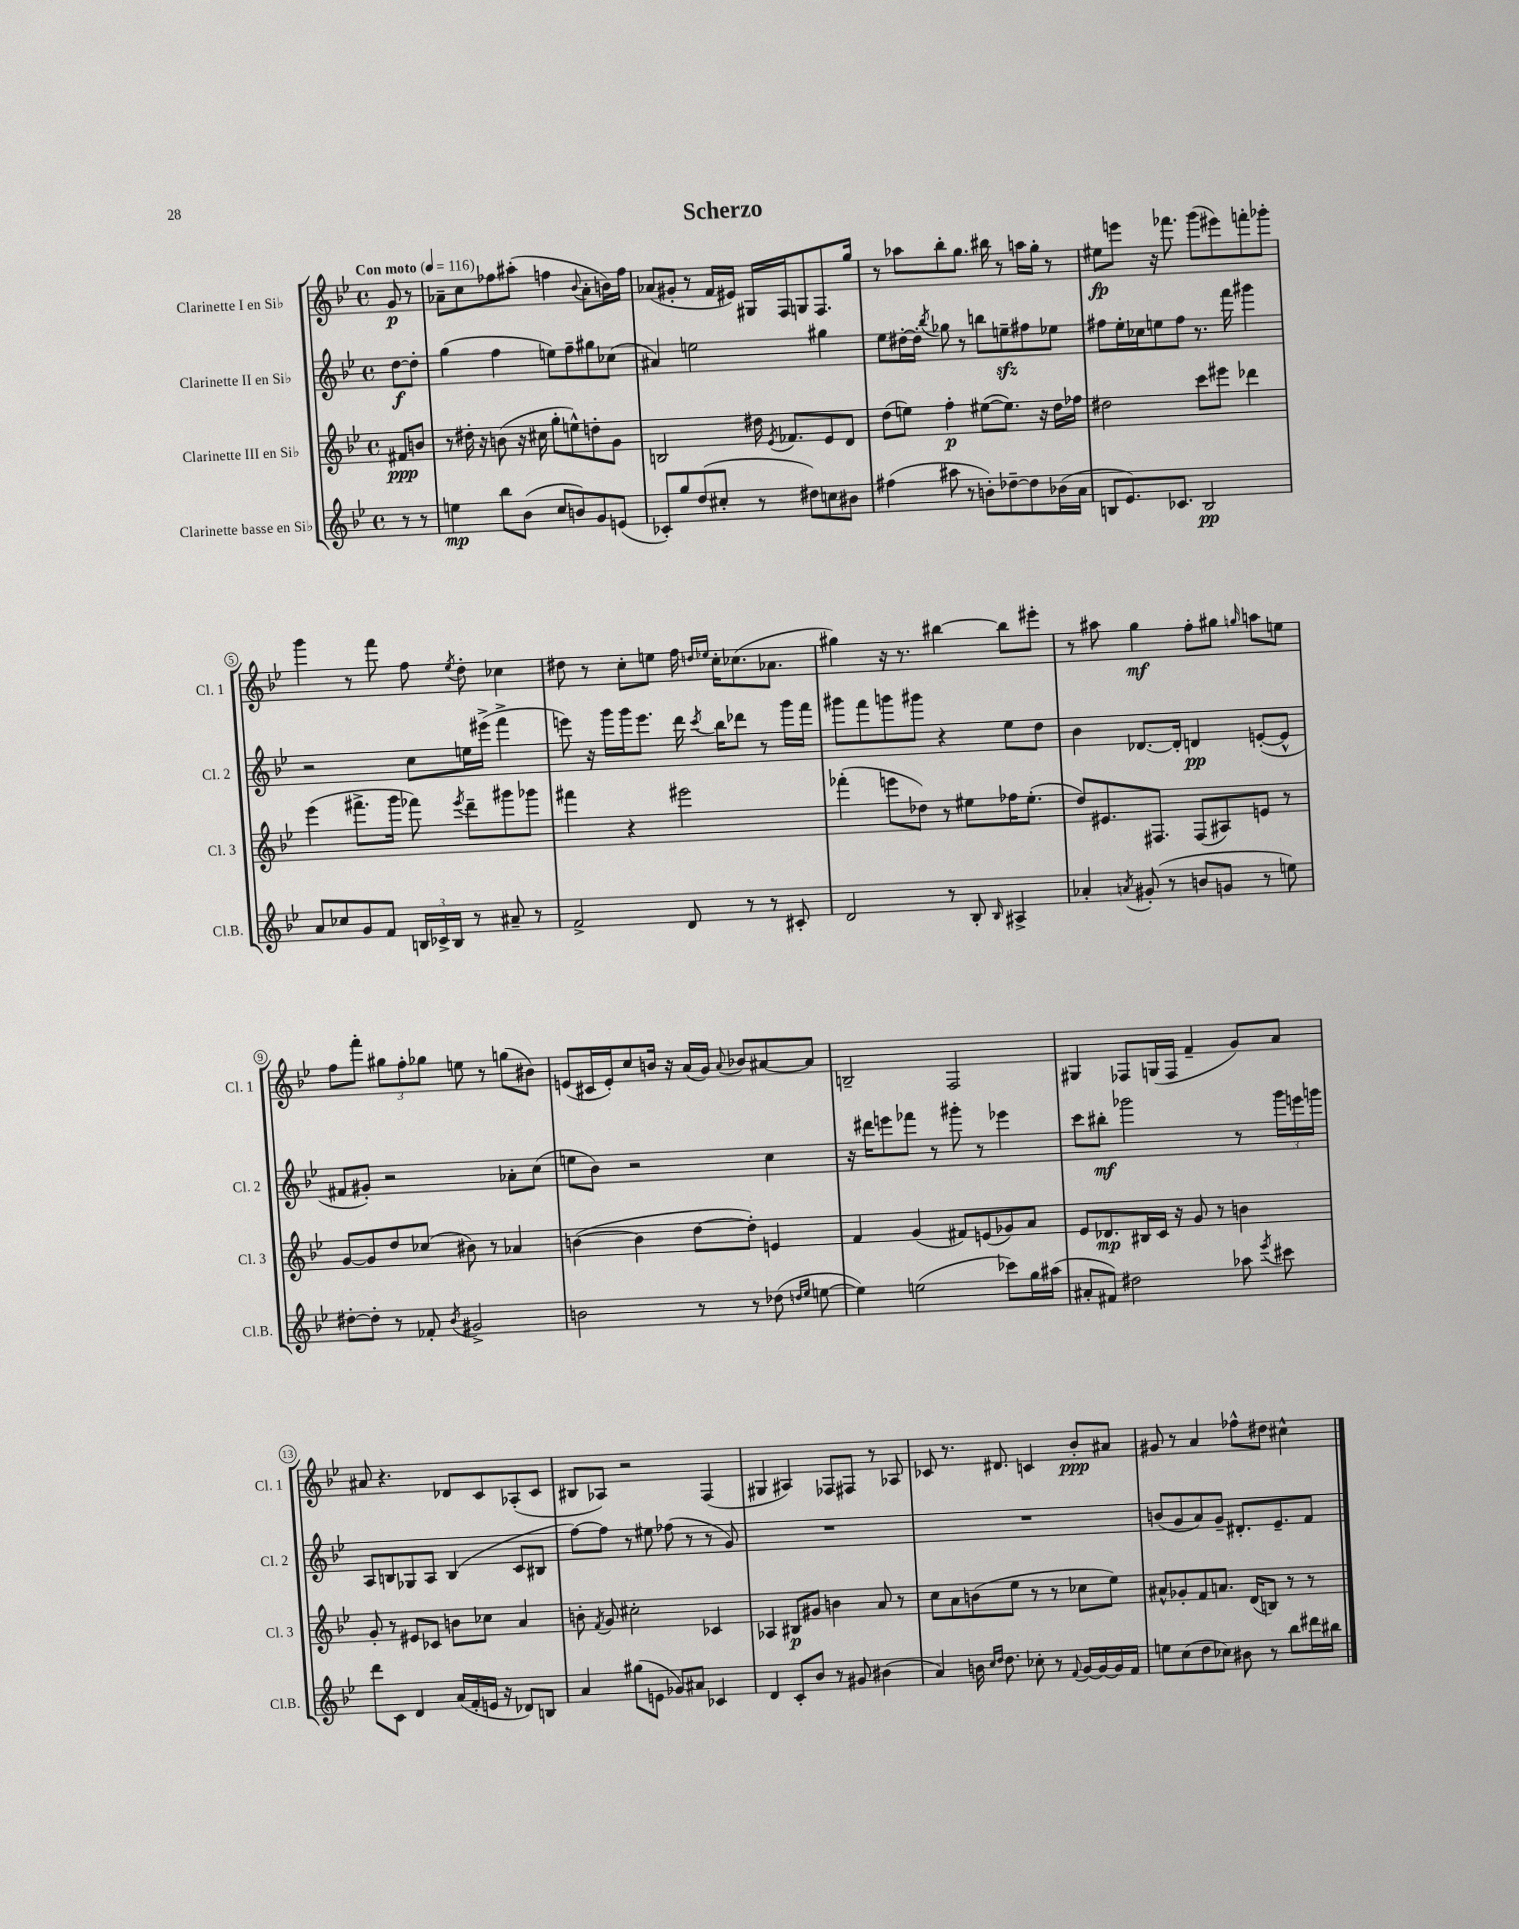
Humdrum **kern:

**kern	**kern	**kern	**kern
*staff4	*staff3	*staff2	*staff1
*clefG2	*clefG2	*clefG2	*clefG2
*k[b-e-]	*k[b-e-]	*k[b-e-]	*k[b-e-]
*M4/4	*M4/4	*M4/4	*M4/4
*met(c)	*met(c)	*met(c)	*met(c)
*MM116	*MM116	*MM116	*MM116
8r	8f#/L	[8dd\L	8g/
8r	8b/J	8dd'\]J	8r
=	=	=	=
4ee\	8r	(4gg\	8a-~\L
.	16dd#'\	.	8cc\
.	16r	.	.
8bb-\L	(8b\	4ff\	8ff-\
(8b-\J	16r	.	(8aa#'\J
.	16cc#\	.	.
8cc/L	8gg'\L	8ee\L)	4ff\
8b/)	8ee^^\)	8ff~\	.
.	.	.	8qqb-/
8g/	8dd'\	8gg#\	8a-'\L
(8e/J	8g\J	(8cc-\J	16b\L)
.	.	.	16ff\JJ
=	=	=	=
8c-'/L)	2B/	4a#/)	(8a-/L
8gg/	.	.	8g#'/J
(8dd/	.	2ee\	8r
8cc#'/J	.	.	16f/LL
.	.	.	16e#/JJ)
8r	16dd#\	.	16G#/LL
.	8qe-/	.	.
.	8.f-/L	.	16F/J
8dd#\L)	.	.	8G/
8cc\	8e-/	4gg#\	8.F/
8b#\J	8d/J	.	.
.	.	.	16gg/Jk
=	=	=	=
(4ff#\	(8dd\L	8ee-\L	8r
.	8ee\J)	[16dd#'\L	8aa-\L
.	.	16dd#'\]JJ	.
.	.	8qbb-/	.
8aa#\	4ff'\	8gg-\	8bb-'\
8r	.	8r	8.gg\J
8b'\L)	([8ee#\L	8bb\L	.
.	.	.	16bb#\
[8dd-~\	8.ee#\]J)	8ee~\	8r
8dd-\]	.	8ff#\	16aa\LL
.	16r	.	16gg'\JJ
(16b-\L	16dd\LL	8ee-\J	8r
16a\JJ	16ff-\JJ	.	.
=	=	=	=
8B/L	2dd#\	8ff#\L	8ee#\L
8.e-/)	.	16ee-'\L	8eee\J
.	.	16cc-\J	.
.	.	8ee\	16r
8.c-/J	.	.	8.fff-\
.	.	8ff#\J	.
2B/	8ccc\L	8.r	(8ggg\L
.	8eee#\J	.	8eee#\)
.	.	16fff\	.
.	4ddd-\	4ggg#\	8fff'\
.	.	.	8ggg-'\J
=	=	=	=
8a/L	(4eee-\	2r	4ggg\
8cc-/	.	.	.
8g/	8.fff#^\L	.	8r
8f/J	.	.	8fff\
.	16ggg\Jk	.	.
24B/LL	8fff-\)	8cc\L	8ff\
24c-^/	.	.	.
24B/JJ	.	.	.
.	8qeee-/	.	8qee-/
8r	8ddd~\L	16ee\L	8dd'\
.	.	(16eee#^\JJ	.
8a#~/	8ggg#\	4fff^\	4cc-\
8r	8ggg-\J	.	.
=	=	=	=
2f^/	4fff#\	8eee\)	8dd#\
.	.	16r	8r
.	.	16ggg\LL	.
.	4r	16ggg\J	8cc'\L
.	.	8.eee\J	.
.	.	.	8ee\J
8d/	2eee#\	16ddd\	16ff\
.	.	.	16qqdd/LL
.	.	8qccc/	16qqee-/JJ
.	.	16bb-\LK	16cc'\LK
8r	.	8ddd-\J	(8.cc-\
8r	.	8r	.
.	.	.	8.a-\J
8c#'/	.	16ggg\LL	.
.	.	16fff\JJ	.
=	=	=	=
2d/	(4fff-'\	8ggg#\L	4gg#\)
.	.	8fff\	.
.	8eee\L	8ggg\	16r
.	.	.	8.r
.	8dd-\J)	8ggg#\J	.
8r	8r	4r	[4bb#\
8B-'/	8ee#\L	.	.
16qqB-/	.	.	.
4A#^/	16ff-\K	8ee-\L	8bb#\]L
.	(8.ee#'\J	.	.
.	.	8dd\J	8eee#'\J
=	=	=	=
4a-'/	8dd/L)	4b-\	8r
.	8.e#/	.	8aa#\
8qa/	.	.	.
(8g#'/	.	[8.d-/L	4gg\
.	8.F#/J	.	.
8r	.	.	.
.	.	16d-'/]Jk	.
8b/L	(8F#/L	4d/	8ff'\L
8g/J	8A#/)	.	8gg#\J
.	.	.	16qqgg/
8r	8e/J	([8e'/L	8aa\L
8ee\)	8r	8e^^/]J	8ee\J
=	=	=	=
[8dd#'\L	[8g/L	8f#/L	8ff\L
8dd#'\]J	8g/]	8g#'/J)	8fff'\J
8r	8dd/	2r	12gg#\L
.	.	.	12ff'\
8f-'/	(8cc-/J	.	.
.	.	.	12gg-\J
8qb-/	.	.	.
2g#^/	8b#\)	.	8ee\
.	8r	.	8r
.	4a-/	8a-'\L	(8gg\L
.	.	(8cc\J	8b#\J)
=	=	=	=
2b\	([4b\	8ee\L	(8e/L
.	.	8b-\J)	16c#/L
.	.	.	16e'/J)
.	4b\]	2r	8cc/
.	.	.	16b/Jk
.	.	.	16r
8r	[8dd\L	.	(16a/LL
.	.	.	16g/JJ)
.	.	.	8qqa/
8r	8dd'\]J)	.	8b-/L
(8dd-\	4e/	4cc\	[8a#/
16qqdd/LL	.	.	.
16qqee-/JJ	.	.	.
[8ee\	.	.	8a#/]J
=	=	=	=
4ee\])	4f/	16r	2B~/
.	.	16ddd#\LK	.
.	.	8eee\	.
(2ee\	(4g/	8fff-\J	.
.	.	8r	.
.	8f#/L)	8ggg#'\	2F/
.	(8e/	8r	.
8ccc-\L)	8g-/)	4eee-\	.
16gg\L	8a/J	.	.
(16aa#\JJ	.	.	.
=	=	=	=
8a#'/L	8e-/L	8ccc\L	4G#/
8f#/J)	8.d-/	8bb#'\J	.
2dd#\	.	2ggg-\	8F-/L
.	16B#/L	.	.
.	16c/JJ	.	(16G/L
.	16r	.	16F-/JJ
.	8g/	.	4f~/
.	8r	.	.
8aa-\	4b\	8r	8g/L)
8qeee-/	.	.	.
8ccc#\	.	24ggg-\LL	8a/J
.	.	24eee\	.
.	.	24ggg\JJ	.
=	=	=	=
8ddd\L	8g'/	8A/L	8a#/
8c\J	8r	8B/	4.r
4d/	8e#/L	8G-/	.
.	8c-/J	8A/J	.
(16a/LL	8b\L	(4B/	8d-/L
16f'/	.	.	.
16e/JJ	8cc-\J	.	8c/
16r	.	.	.
8d-/L)	4a/	8c/L	(8A-'/
8B/J	.	8B#/J	8c/J
=	=	=	=
4a/	8b'\	[8ff\L)	8B#/L
.	8qf/	.	.
.	8g/	8ff\]J	8A-/J)
(8gg#\L	2cc#'\	8r	2r
8e\J	.	8ee#\	.
8g-/L)	.	(8ff-\	.
8a#/J	.	8r	.
4c-/	4c-/	8r	(4F/
.	.	8g/)	.
=	=	=	=
4d/	4A-/	1r	4G#/
8c'/L	8B#/L	.	4A#/)
8b-/J	8g#/J	.	.
8r	4b\	.	8F-/L
8g#/	.	.	8F#/J
(4b#\	8a/	.	8r
.	8r	.	8A-/
=	=	=	=
4a/)	8cc\L	1r	8c-/
.	8a\	.	8.r
16b\	(8b\	.	.
16qqcc/LL	.	.	.
16qqdd/JJ	.	.	.
8.dd\	.	.	8.d#/
.	8ee-\J	.	.
8cc-'\	8r	.	4c/
8r	8r	.	.
8qqf/	.	.	.
[16g/LL	8cc-\L	.	8b-'/L
16g/_	.	.	.
16g/]	8ee-\J)	.	8a#/J
16f/JJ	.	.	.
=	=	=	=
8ee\L	8a#^^/L	(8b/L	8g#/
(8cc\	8g-'/	8g/	8r
8dd\	8f/	8a/)	4a/
8cc-\J)	8.a/J	8g~/J	.
8b#\	.	8.d#'/L	8ff-^^\L
.	(16d/LK	.	.
8r	8B/J)	.	8dd#\J
.	.	8.e-~/	.
8bb-\L	8r	.	4cc#^^\
16ddd#\L	8r	8f/J	.
16bb#\JJ	.	.	.
==	==	==	==
*-	*-	*-	*-
